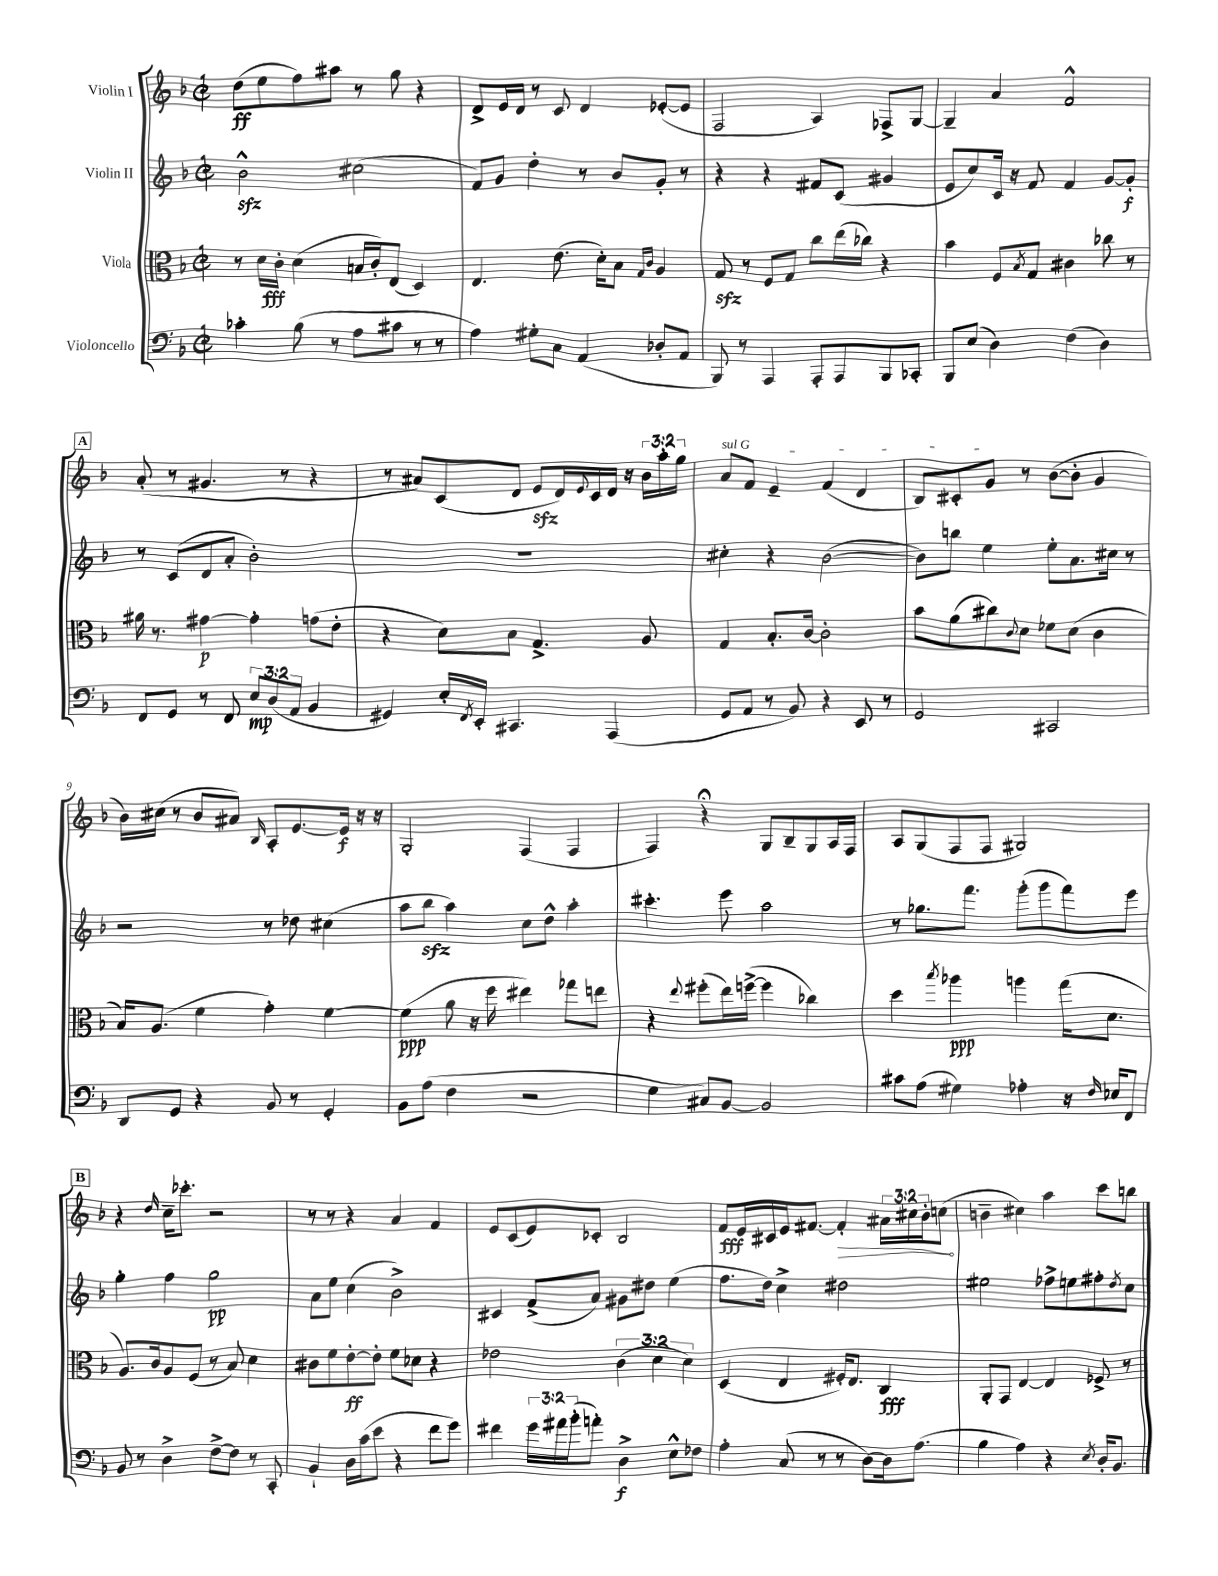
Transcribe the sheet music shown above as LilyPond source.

<<
\new StaffGroup <<
\new Staff = "s0" \with { instrumentName = "Violin I" } {
    \clef treble \key f \major \defaultTimeSignature \time 2/2 \override Staff.TupletNumber.text = #tuplet-number::calc-fraction-text
    d''8\ff( e''8 f''8) ais''8 r8 g''8 r4 |
    d'8-> e'16 d'16 r8 c'8 d'4 ees'8~-.( ees'8 |
    f2 a4) fes8-> g8~ |
    g4-- a'4 f'2-^ |
    \mark \markup { \box "A" } a'8-.( r8 gis'4. r8 r4 |
    r8 ais'8) c'8( d'8 e'8\sfz d'16) \appoggiatura { e'8 } c'16 d'16 r16 \tuplet 3/2 { bes'16 a''16-. g''16 } |
    \once \override TextSpanner.bound-details.left.text = \markup { \italic "sul G" } a'8\startTextSpan f'8 e'4-- f'4( d'4 |
    bes8) cis'8-. g'8\stopTextSpan r8 bes'8~( bes'8-. g'4 |
    bes'16) cis''16( r8 bes'8 ais'8) \grace { bes16 } a8-. e'8.~ e'16\f r16 r16 |
    g2-. f4( f4 |
    f4) r4\fermata g8 bes8-- g8 a16 f16 |
    a8 g8( f8 f8 gis2) |
    \mark \markup { \box "B" } r4 \grace { d''16 } c''16-- ces'''8.-. r2 |
    r8 r8 r4 a'4 f'4 |
    e'8 c'8( e'8) ces'8-. bes2 |
    f'8\fff e'16 cis'16 e'16 fis'8.~ \once \override Hairpin.circled-tip = ##t fis'4-.\> \tuplet 3/2 { ais'16 cis''16 bes'16-. } c''8\!( |
    b'4-- cis''4) a''4 c'''8 b''8 \bar "|." |
}
\new Staff = "s1" \with { instrumentName = "Violin II" } {
    \clef treble \key f \major \defaultTimeSignature \time 2/2
    bes'2-^\sfz cis''2( |
    f'8) g'8 d''4-. r8 bes'8 g'8-. r8 |
    r4 r4 fis'8 c'8( gis'4 |
    e'8 c''8) c'16 r16 f'8 f'4 g'8~ g'8-.\f |
    \mark \markup { \box "A" } r8 c'8( d'8 a'8-. bes'2-.) |
    R1 |
    cis''4-. r4 bes'2~( |
    bes'8) b''8 e''4 e''8-. a'8. cis''16 r8 |
    r2 r8 des''8 cis''4( |
    a''8 bes''8\sfz a''4) c''8 d''8-^ a''4-. |
    cis'''4.-. e'''8 a''2 |
    r8 ges''8. f'''8. g'''8-.( g'''8 f'''8) e'''8 |
    \mark \markup { \box "B" } g''4-. f''4 g''2\pp |
    a'8 e''8 c''4( bes'2->) |
    cis'4 f'8->( a'8) gis'8 dis''8 e''4( |
    f''8. d''16) c''4-> dis''2 |
    eis''2 fes''8-> e''8 fis''8-. \acciaccatura { d''8 } c''8 \bar "|." |
}
\new Staff = "s2" \with { instrumentName = "Viola" } {
    \clef alto \key f \major \defaultTimeSignature \time 2/2 \override Staff.TupletNumber.text = #tuplet-number::calc-fraction-text
    r8 d'16\fff c'16-. d'4( b16 c'16-.) e8( d4) |
    e4. e'8.( d'16-.) bes8 \grace { g16 c'16 } a4 |
    g8\sfz r8 f8 g8 c''8 e''16( ces''16) r4 |
    bes'4 f8 \acciaccatura { bes8 } g8 cis'4 ces''8 r8 |
    \mark \markup { \box "A" } ais'16 r8. gis'4~\p gis'4-. g'8( e'8-. |
    r4 d'8) bes8 g4.-> a8 |
    g4 bes8.-. c'16~ c'2-. |
    bes'8 a'8( cis''8) \appoggiatura { c'8 } d'8 fes'8 d'8( c'4 |
    bes16) a8.( f'4 g'4-.) f'4~ |
    f'4\ppp( a'8 r16 f''16 eis''4) ges''8 e''8 |
    r4 \appoggiatura { e''8 } fis''8-.( e''16) f''16~->( f''4 ces''4) |
    d''4 \acciaccatura { bes''8 } aes''4\ppp a''4 g''16( d'8. |
    \mark \markup { \box "B" } a8.) c'16 a8 f8( r8 bes8) d'4 |
    cis'8 f'8 e'8~-.\ff e'8-. f'8 des'8 r4 |
    ees'2 \tuplet 3/2 { c'4( d'4 d'4) } |
    d4( e4 fis16-.) e8. c4\fff |
    a,8-. g,8 e4~ e4 fes8-> r8 \bar "|." |
}
\new Staff = "s3" \with { instrumentName = "Violoncello" } {
    \clef bass \key f \major \defaultTimeSignature \time 2/2 \override Staff.TupletNumber.text = #tuplet-number::calc-fraction-text
    ces'4-. bes8( r8 a8 cis'8 r8 r8 |
    a4) gis8-. c8 a,4( des8-. a,8 |
    bes,,8) r8 a,,4 a,,8-. a,,8 bes,,8 ces,8-. |
    bes,,8 e8( d4) f4( d4) |
    \mark \markup { \box "A" } f,8 g,8 r8 f,8 \tuplet 3/2 { e8\mp d8( a,8 } bes,4 |
    gis,4) e16-. \acciaccatura { f,8 } e,16-. cis,4. a,,4( |
    g,8 a,8 r8 bes,8) r4 e,8 r8 |
    g,2 cis,2 |
    d,8 g,8 r4 bes,8 r8 g,4-. |
    bes,8 a8( f4 r2 |
    g4 cis8) bes,8~ bes,2 |
    cis'8 a8( gis4) aes4-. r16 \grace { f16 } ees16 f,8 |
    \mark \markup { \box "B" } bes,8 r8 d4-> f8~-> f8 r8 c,8-. |
    bes,4-! d16 c'16( e'8 r4 f'8 g'8) |
    fis'4 \tuplet 3/2 { g'16 ais'16 bes'16-.( } a'8-.) d4->\f e8-^ fes8 |
    a4-. c8( r8 r8 d8~) d16 a8.( |
    bes4 a4) r4 \acciaccatura { e8 } d16-. bes,8. \bar "|." |
}
>>
>>
